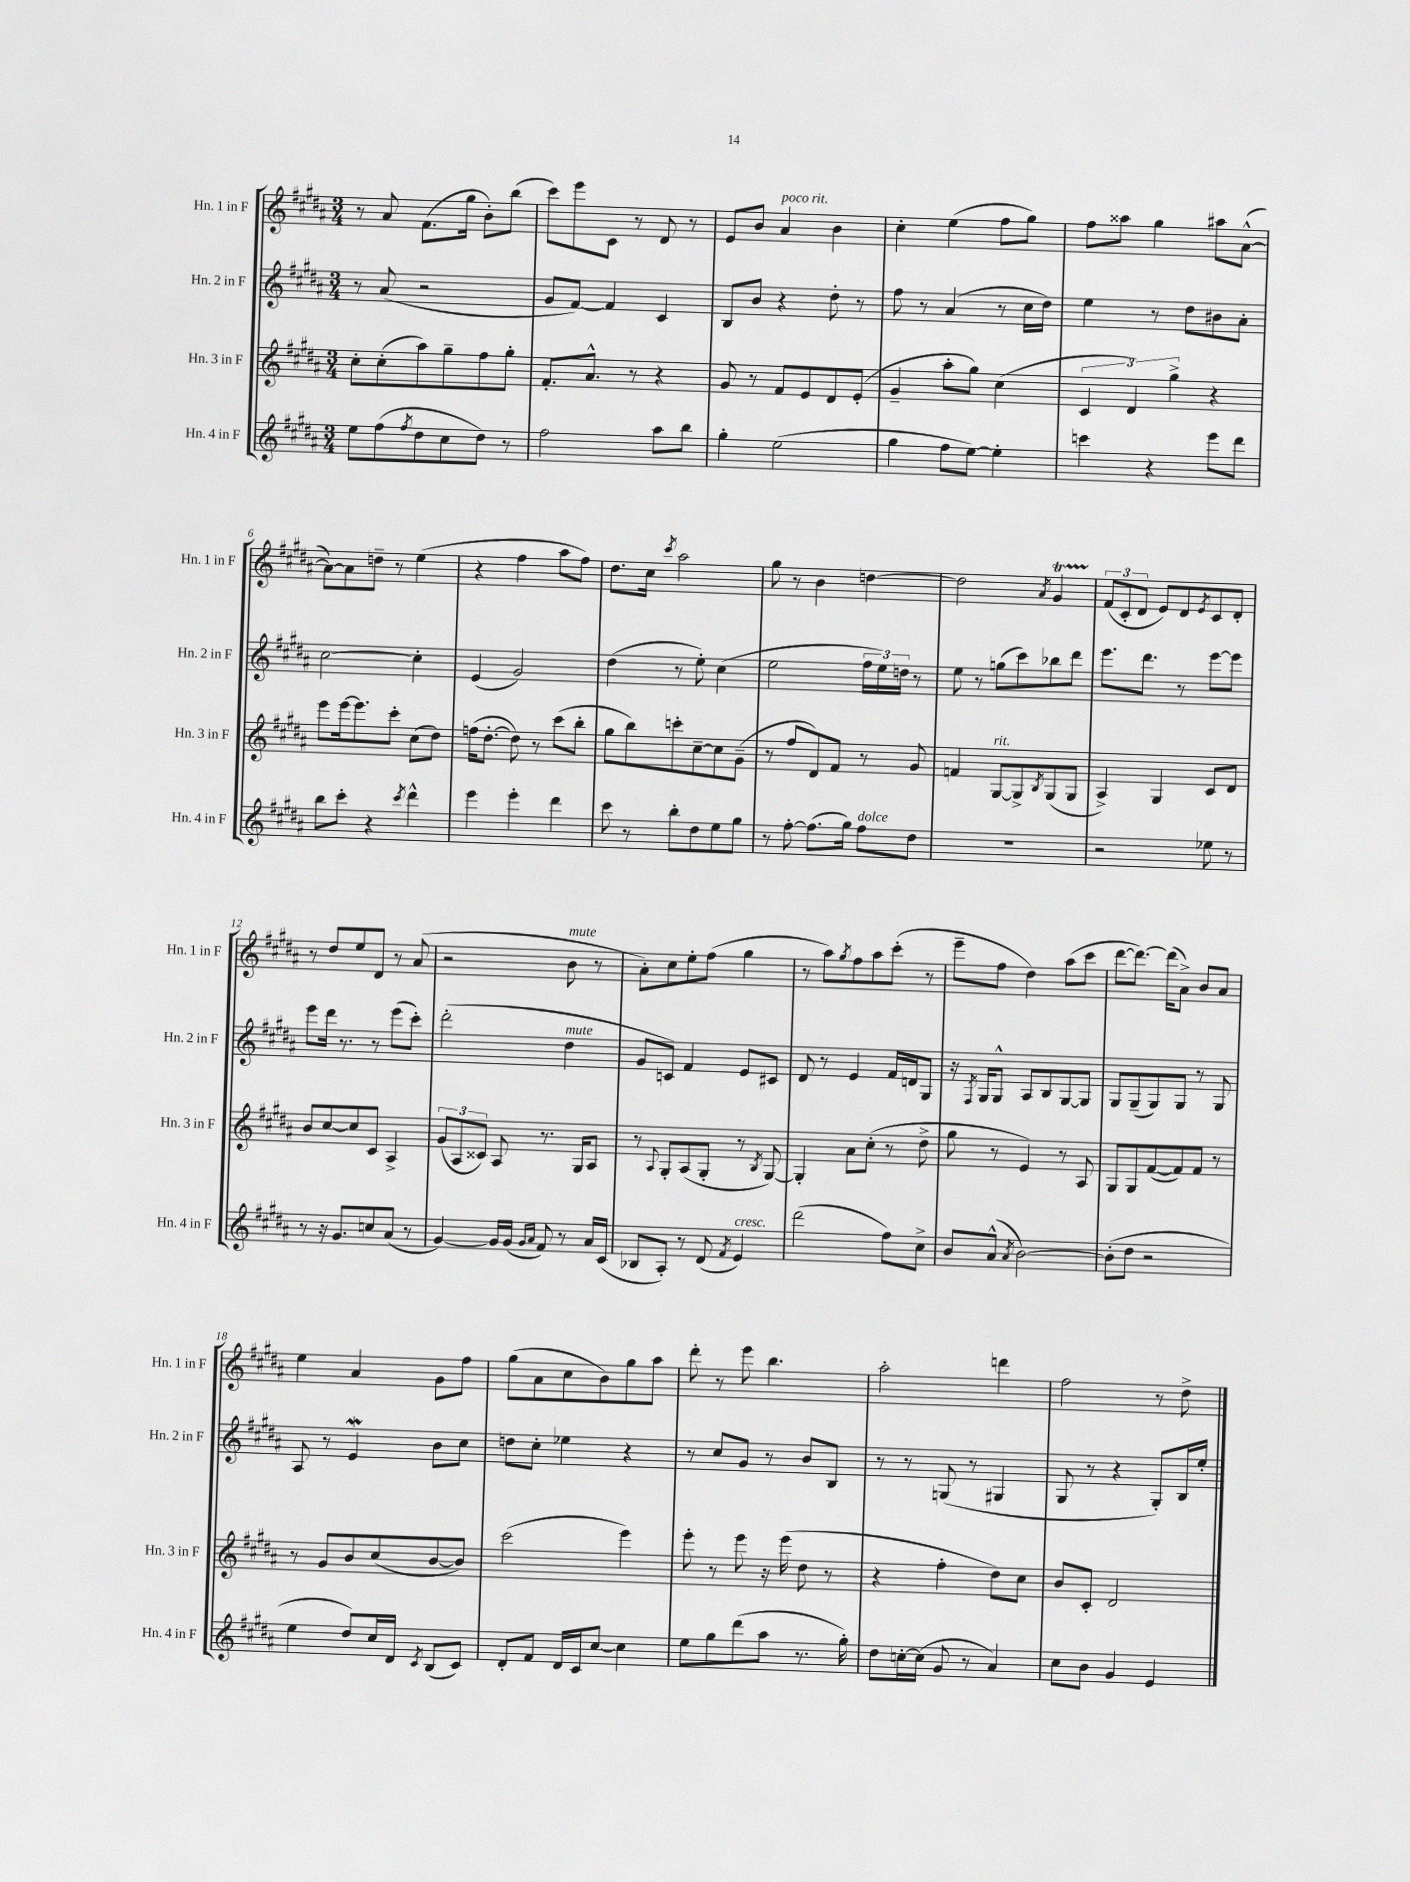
<<
\new StaffGroup <<
\new Staff = "s0" \with { instrumentName = "Hn. 1 in F" shortInstrumentName = "Hn. 1 in F" } {
    \clef treble \key b \major \numericTimeSignature \time 3/4
    r8 ais'8 fis'8.( gis''16 b'8-.) b''8( |
    cis'''8) e'''8 cis'8 r8 dis'8 r8 |
    e'8 b'8 ais'4^\markup { \italic "poco rit." } b'4 |
    cis''4-. e''4( fis''8 gis''8) |
    fis''8 aisis''8 gis''4 ais''8 ais'8~-^( |
    ais'8~) ais'8 d''8-- r8 e''4( |
    r4 fis''4 ais''8 fis''8) |
    dis''8. cis''16 \acciaccatura { cis'''8 } ais''2 |
    gis''8 r8 b'4 d''4~ |
    d''2 \acciaccatura { ais'8 } gis'4\startTrillSpan |
    \tuplet 3/2 { fis'8\stopTrillSpan( cis'8-. dis'8 } e'8) dis'8 \acciaccatura { e'8 } cis'8 dis'8-. |
    r8 dis''8 e''8 dis'8 r8 ais'8( |
    r2 b'8^\markup { \italic "mute" } r8 |
    ais'8-.) cis''8 e''8-. fis''8( gis''4 |
    r8 ais''8) \acciaccatura { gis''8 } fis''8 ais''8 cis'''8-.( r8 |
    e'''8-- fis''8 dis''4) ais''8( cis'''8 |
    dis'''8~ dis'''8.~) dis'''16( ais'8->) b'8 ais'8 |
    e''4 ais'4 gis'8 fis''8 |
    gis''8( ais'8 cis''8 b'8) gis''8 ais''8 |
    dis'''8-. r8 e'''8 b''4. |
    ais''2-. d'''4 |
    fis''2 r8 dis''8-> \bar "|." |
}
\new Staff = "s1" \with { instrumentName = "Hn. 2 in F" shortInstrumentName = "Hn. 2 in F" } {
    \clef treble \key b \major \numericTimeSignature \time 3/4
    r8 ais'8( r2 |
    gis'8 fis'8~) fis'4 cis'4 |
    b8 b'8 r4 dis''8-. r8 |
    fis''8 r8 ais'4( r8 cis''16 dis''16) |
    e''4 r8 dis''8 bis'8 ais'8-. |
    cis''2~ cis''4-. |
    e'4( gis'2) |
    dis''4( r8 e''8-.) cis''4( |
    e''2 \tuplet 3/2 { fis''16 e''16) d''16 } r8 |
    e''8 r8 g''8( cis'''8) bes''8 dis'''8 |
    e'''8. dis'''8. r8 e'''8~ e'''8 |
    e'''8 dis'''16 r8. r8 e'''8( cis'''8-.) |
    dis'''2-.( dis''4^\markup { \italic "mute" } |
    gis'8 c'8) fis'4 e'8 cis'8 |
    dis'8 r8 e'4 fis'16 d'16 gis8 |
    r16 \acciaccatura { fis8 } gis16 gis8-^ ais8 b8 gis8~ gis8 |
    gis8 gis8--( gis8) gis8 r8 gis8 |
    ais8 r8 e'4\mordent b'8 cis''8 |
    d''8 cis''8-. ees''4 r4 |
    r8 cis''8 gis'8 r8 b'8 b8 |
    r8 r8 g8( r8 gis4 |
    gis8 r8 r4 gis8-.) b16 e''16-. \bar "|." |
}
\new Staff = "s2" \with { instrumentName = "Hn. 3 in F" shortInstrumentName = "Hn. 3 in F" } {
    \clef treble \key b \major \numericTimeSignature \time 3/4
    cis''8-. cis''8-.( ais''8) gis''8-- fis''8 gis''8-. |
    fis'8.-. ais'8.-^ r8 r4 |
    gis'8 r8 fis'8 e'8 dis'8 e'8-.( |
    gis'4-- ais''8-. gis''8) cis''4( |
    \tuplet 3/2 { cis'4 dis'4) gis''4-> } r4 |
    e'''8 e'''16~ e'''8. cis'''8-. cis''8( dis''8) |
    f''16( dis''8.~-. dis''8) r8 cis'''8( b''8-. |
    gis''8 b''8) c'''8-. cis''8~-- cis''8 gis'8--( |
    r8 fis''8 dis'8) fis'8 r8 gis'8 |
    f'4 gis8~^\markup { \italic "rit." } gis8-> \acciaccatura { b8 } gis8( gis8 |
    ais4->) gis4 cis'8 dis'8 |
    b'8 cis''8~ cis''8 cis'8 ais4-> |
    \tuplet 3/2 { gis'8( ais8 cisis'8) } ais8 r8. gis16 ais8 |
    r8 \appoggiatura { ais8 } gis8-. ais8( gis8-. r8 \acciaccatura { b8 } gis8~) |
    gis4-. ais'8 cis''8-.( r8 dis''8-> |
    gis''8 r8 e'4) r8 ais8 |
    gis8 gis8 fis'8~( fis'8) fis'8 r8 |
    r8 gis'8 b'8 cis''8( b'8~ b'8) |
    cis'''2( e'''4) |
    e'''8-. r8 e'''8 r16 e'''16( dis''8 r8 |
    r4 fis''4-. dis''8) cis''8 |
    b'8 cis'8-. dis'2 \bar "|." |
}
\new Staff = "s3" \with { instrumentName = "Hn. 4 in F" shortInstrumentName = "Hn. 4 in F" } {
    \clef treble \key b \major \numericTimeSignature \time 3/4
    e''8 fis''8( \acciaccatura { fis''8 } dis''8 cis''8 dis''8) r8 |
    fis''2 ais''8 b''8 |
    gis''4-. e''2( |
    gis''4 fis''8 e''8~) e''4-. |
    c'''4 r4 e'''8 dis'''8 |
    b''8 cis'''8-. r4 \acciaccatura { cis'''8 } dis'''4-^ |
    e'''4 e'''4-. dis'''4 |
    cis'''8 r8 b''8-. dis''8 e''8 gis''8 |
    r8 fis''8~-. fis''8.( gis''16) fis''8^\markup { \italic "dolce" } dis''8 |
    R2. |
    r2 ees''8 r8 |
    r8 r16 gis'8. c''8 ais'8( r8 |
    gis'4~) gis'16 gis'16( \grace { gis'16 ais'16 } fis'8) r8 ais'16 cis'16( |
    bes8 ais8-.) r8 dis'8( \acciaccatura { fis'8 } e'4^\markup { \italic "cresc." }) |
    dis'''2( fis''8) cis''8-> |
    b'8 ais'8-^( \acciaccatura { ais'8 } b'2~) |
    b'8-.( dis''8 r2 |
    e''4 dis''8) cis''16 dis'16 \acciaccatura { cis'8 } b8( cis'8) |
    dis'8-. fis'8 dis'16 cis'16 cis''8~ cis''4 |
    e''8 gis''8 dis'''8( ais''8 r8. gis''16-.) |
    dis''8 c''16~-. c''16( gis'8 r8 ais'4) |
    cis''8 b'8 gis'4 e'4 \bar "|." |
}
>>
>>
